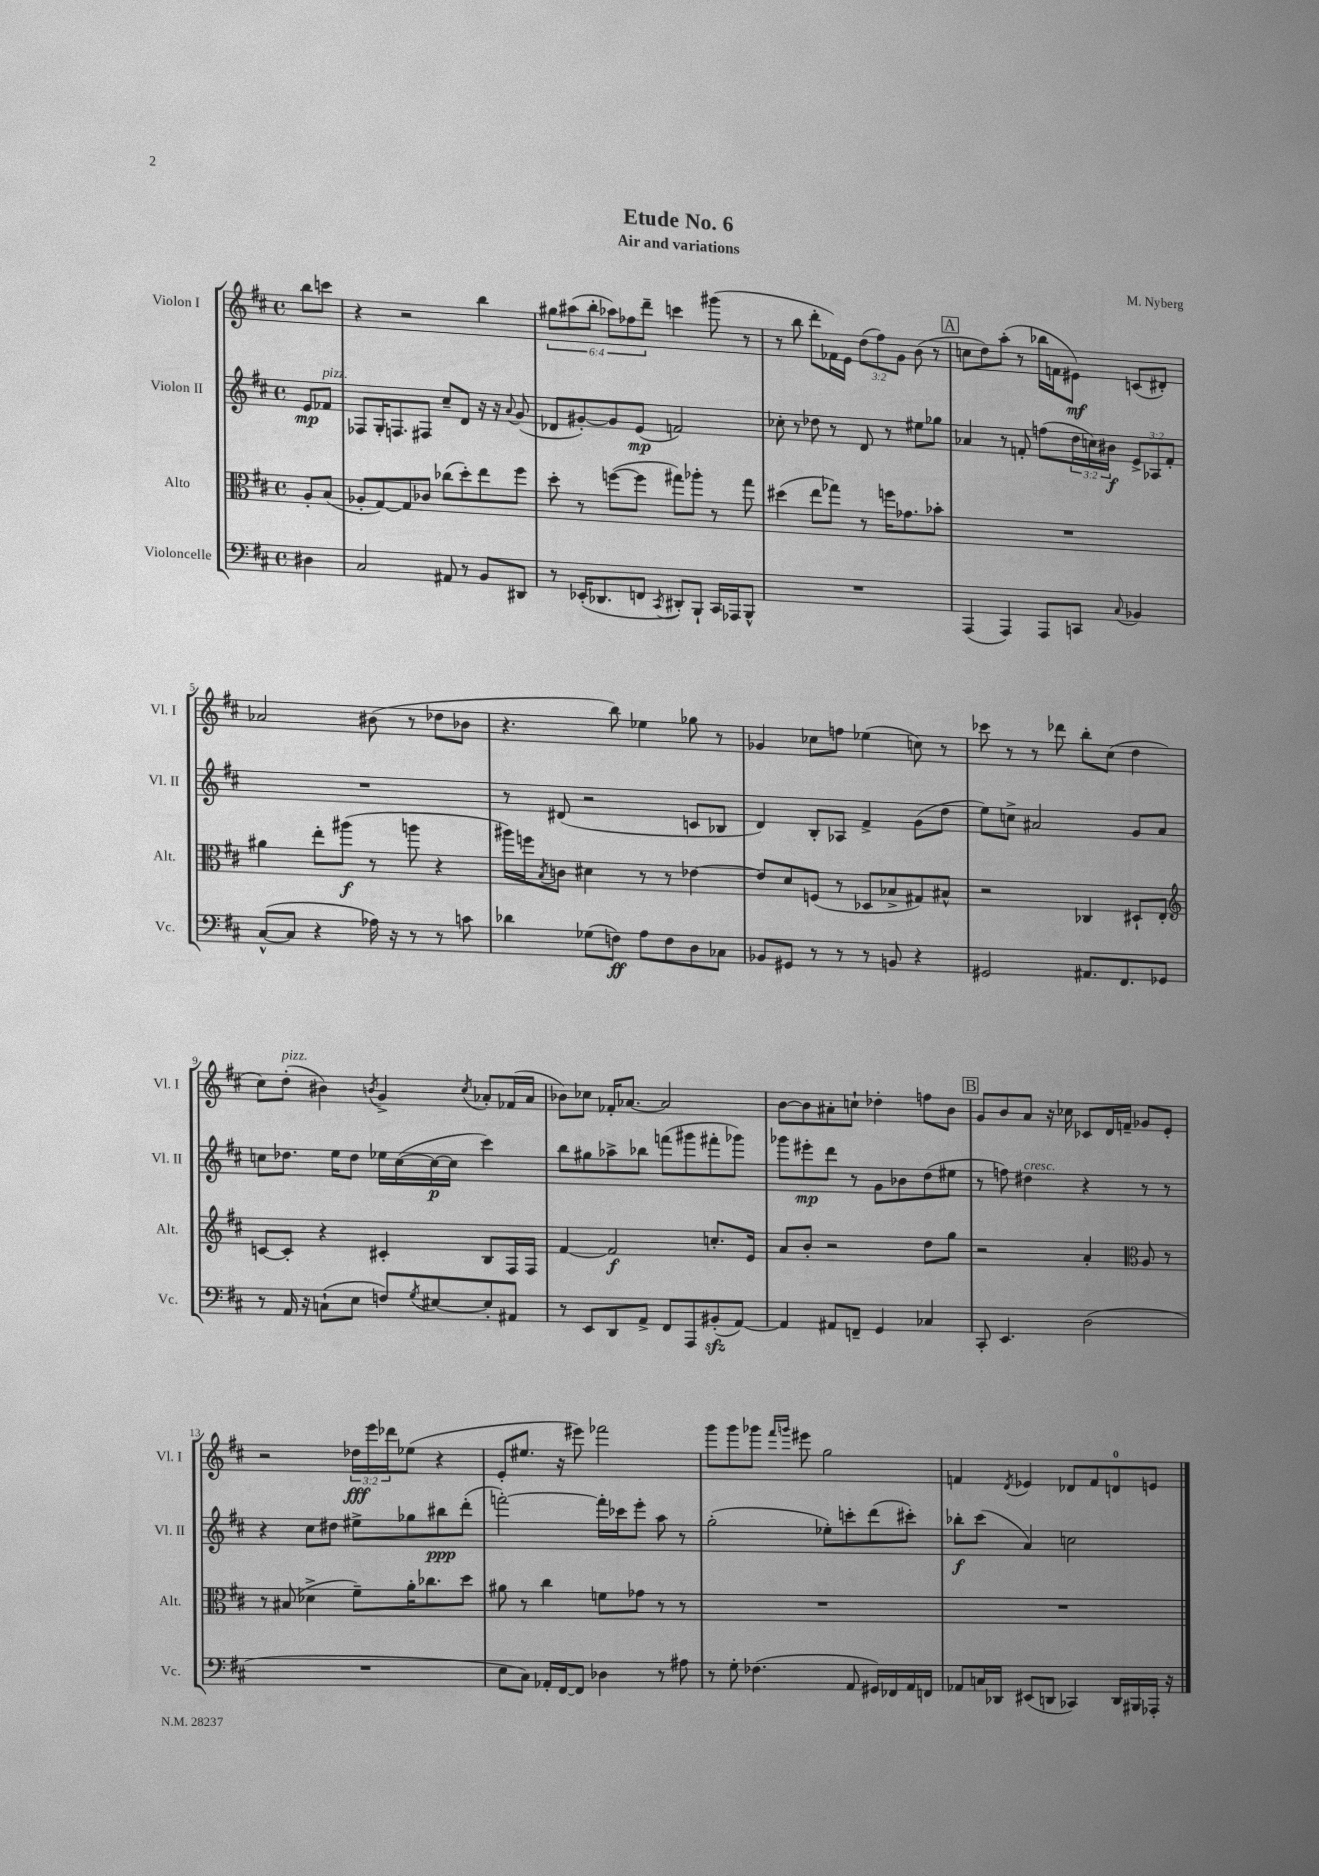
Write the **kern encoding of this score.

**kern	**kern	**kern	**kern
*staff4	*staff3	*staff2	*staff1
*clefF4	*clefC3	*clefG2	*clefG2
*k[f#c#]	*k[f#c#]	*k[f#c#]	*k[f#c#]
*M4/4	*M4/4	*M4/4	*M4/4
*met(c)	*met(c)	*met(c)	*met(c)
4D#	8A'	8e	8bb
.	(8B	8f-	8ccc
=	=	=	=
2C#	8A-'	8F-	4r
.	[8G)	16G'	.
.	.	8.F	.
.	8G]	.	2r
.	8c-	8F#	.
8AA#	(8cc-	8cc#~	.
8r	8dd')	8d	.
8BB	8ee	16r	4bb
.	.	16r	.
.	.	8qqa	.
8DD#	8ff#	(8g	.
=	=	=	=
8r	8dd'	8d-	12gg#
.	.	.	(12aa#
(16EE-'	8r	[8g#')	.
.	.	.	12bb'
8.DD-	.	.	.
.	([8ff	8g#]	12aa-)
.	.	.	12ff-
8FF	8ff]	(8e	.
.	.	.	12ddd~
8qCC#	.	.	.
8DD#')	8gg#)	2f)	4ccc
8BBB`	8aa-'	.	.
16CC#	8r	.	(8ggg#
16AAA-	.	.	.
8BBB^^	8gg#	.	8r
=	=	=	=
1r	(4dd#	8cc-'	8r
.	.	8r	8bb
.	8ee	8dd-	8ddd'
.	8gg-)	8r	16f-)
.	.	.	16e
.	8r	8d	(12dd
.	.	.	12ff#)
.	16ff	8r	.
.	.	.	12g
.	8.g-	.	.
.	.	8ee#	(8b
.	8b-'	8gg-	8r
=	=	=	=
(4AAA	1r	4a-	8cc
.	.	.	8dd)
4AAA)	.	8r	(8aa'
.	.	8f'	8r
8AAA	.	(8ff	16bb-
.	.	.	16f
8CC	.	24dd	8e#)
.	.	24cc)	.
.	.	24b#	.
8qqC#	.	.	.
4BB-	.	12e^	(8c
.	.	12A-	.
.	.	.	8d#')
.	.	12f'	.
=	=	=	=
([8C#^^	4a#	1r	2a-
8C#]	.	.	.
4r	8ee'	.	.
.	(8aa#	.	.
16A-)	8r	.	(8b#
16r	.	.	.
8r	8aa	.	8r
8r	4r	.	8dd-
8c	.	.	8b-
=	=	=	=
4d-	16aa#)	8r	4.r
.	16ff	.	.
.	8qB	.	.
.	8c	(8d#	.
(8G-	4d#	2r	.
8F)	.	.	8bb)
8A	8r	.	4ee-
8F	8r	.	.
8D	[4e-	8c	8gg-
8C-	.	8B-	8r
=	=	=	=
8BB-	8e-]	4d)	4g-
8GG#	8d	.	.
8r	(8F	8B'	8cc-
8r	8r	8A-	8ff
8r	8D-	4f#^	(4ee-
8BB	8B-^	.	.
4r	8G#)	(8g	8cc)
.	8B#^^	8dd	8r
=	=	=	=
2GG#	2r	8ee)	8ccc-
.	.	8cc^	8r
.	.	2a#	8r
.	.	.	8ddd-
8.AA#	4C-	.	8bb'
.	.	.	(8cc#
8.FF#	.	.	.
.	8D#`	8g	4dd
8GG-	8E'	8a#	.
=	=	=	=
*	*clefG2	*	*
8r	[8c	8cc	8cc#)
16AA	8c']	8.dd-	(8dd'
16r	.	.	.
(8C`	4r	.	4b#)
.	.	16ee	.
8E	.	8dd-	.
.	.	.	8qb
8F)	4c#'	16ee-	4g^
.	.	([16cc	.
8qG	.	.	.
[8E#	.	16cc_	.
.	.	16cc]	.
.	.	.	8qcc#
8E#']	8B	4ccc#)	8a-'
8AA#	16F#	.	(16f-
.	16F#	.	16a-
=	=	=	=
8r	[4f#	8bb	8b-)
8EE	.	8gg#	8cc-
8DD	2f#]	8aa-^	16f-'
.	.	.	[8.a-
8AA^	.	8bb-	.
8FF#	.	(8fff	2a-]
8AAA	.	8ggg#	.
(8BB#'	8.cc'	8fff#'	.
[8AA)	.	8ggg-)	.
.	16e	.	.
=	=	=	=
4AA]	8a	8ggg-	[8b
.	8b'	8eee#'	8b]
8AA#	2r	8ddd	8a#'
8FF~	.	8r	8cc`
4GG	.	8g	4dd-'
.	.	8b-	.
4C-	8dd	(8dd	8ff
.	8gg	8ee#	8b
=	=	=	=
8CC#'	2r	8r	8g
4.EE	.	8ff)	8b
.	.	4dd#	8a
.	.	.	16r
.	.	.	16cc-
(2D	4a'	4r	8c-
.	.	.	16d
.	.	.	16f~
*	*clefC3	*	*
.	8A	8r	8g-
.	8r	8r	8e'
=	=	=	=
1r	8r	4r	2r
.	(8B#	.	.
.	4d-^	8cc#	.
.	.	8dd#	.
.	8f#~)	8ee#^	24dd-
.	.	.	24eee
.	.	.	24ddd-
.	16a'	8gg-	(8ee-
.	8.cc-	.	.
.	.	8bb#	4r
.	8dd	(8ddd'	.
=	=	=	=
8E	8a#	[2fff')	8e'
8C#)	8r	.	8.ee#
16AA-'	4cc#	.	.
[16FF#	.	.	16r
8FF#]	.	.	8eee#)
4D-	8f	16fff']	2fff-
.	.	16ccc-	.
.	8g-	8eee'	.
8r	8r	8aa	.
8A#	8r	8r	.
=	=	=	=
8r	1r	(2gg'	8ggg
8G'	.	.	8ggg
(4.F-	.	.	8ggg-
.	.	.	16qqfff#
.	.	.	16qqggg
.	.	.	8eee#
.	.	8ee-')	2gg
8AA	.	8ccc'	.
16GG#)	.	(8ddd	.
16FF-	.	.	.
16AA	.	8ccc#')	.
16FF	.	.	.
=	=	=	=
8AA-	1r	8bb-'	4f
16C	.	(8ccc#	.
16DD-	.	.	.
.	.	.	8qd
(8EE#	.	4a)	4e-
8DD	.	.	.
4CC-)	.	2cc	8d-
.	.	.	8f
16DD	.	.	8d
16BBB#	.	.	.
16AAA-'	.	.	8e
16r	.	.	.
==	==	==	==
*-	*-	*-	*-
